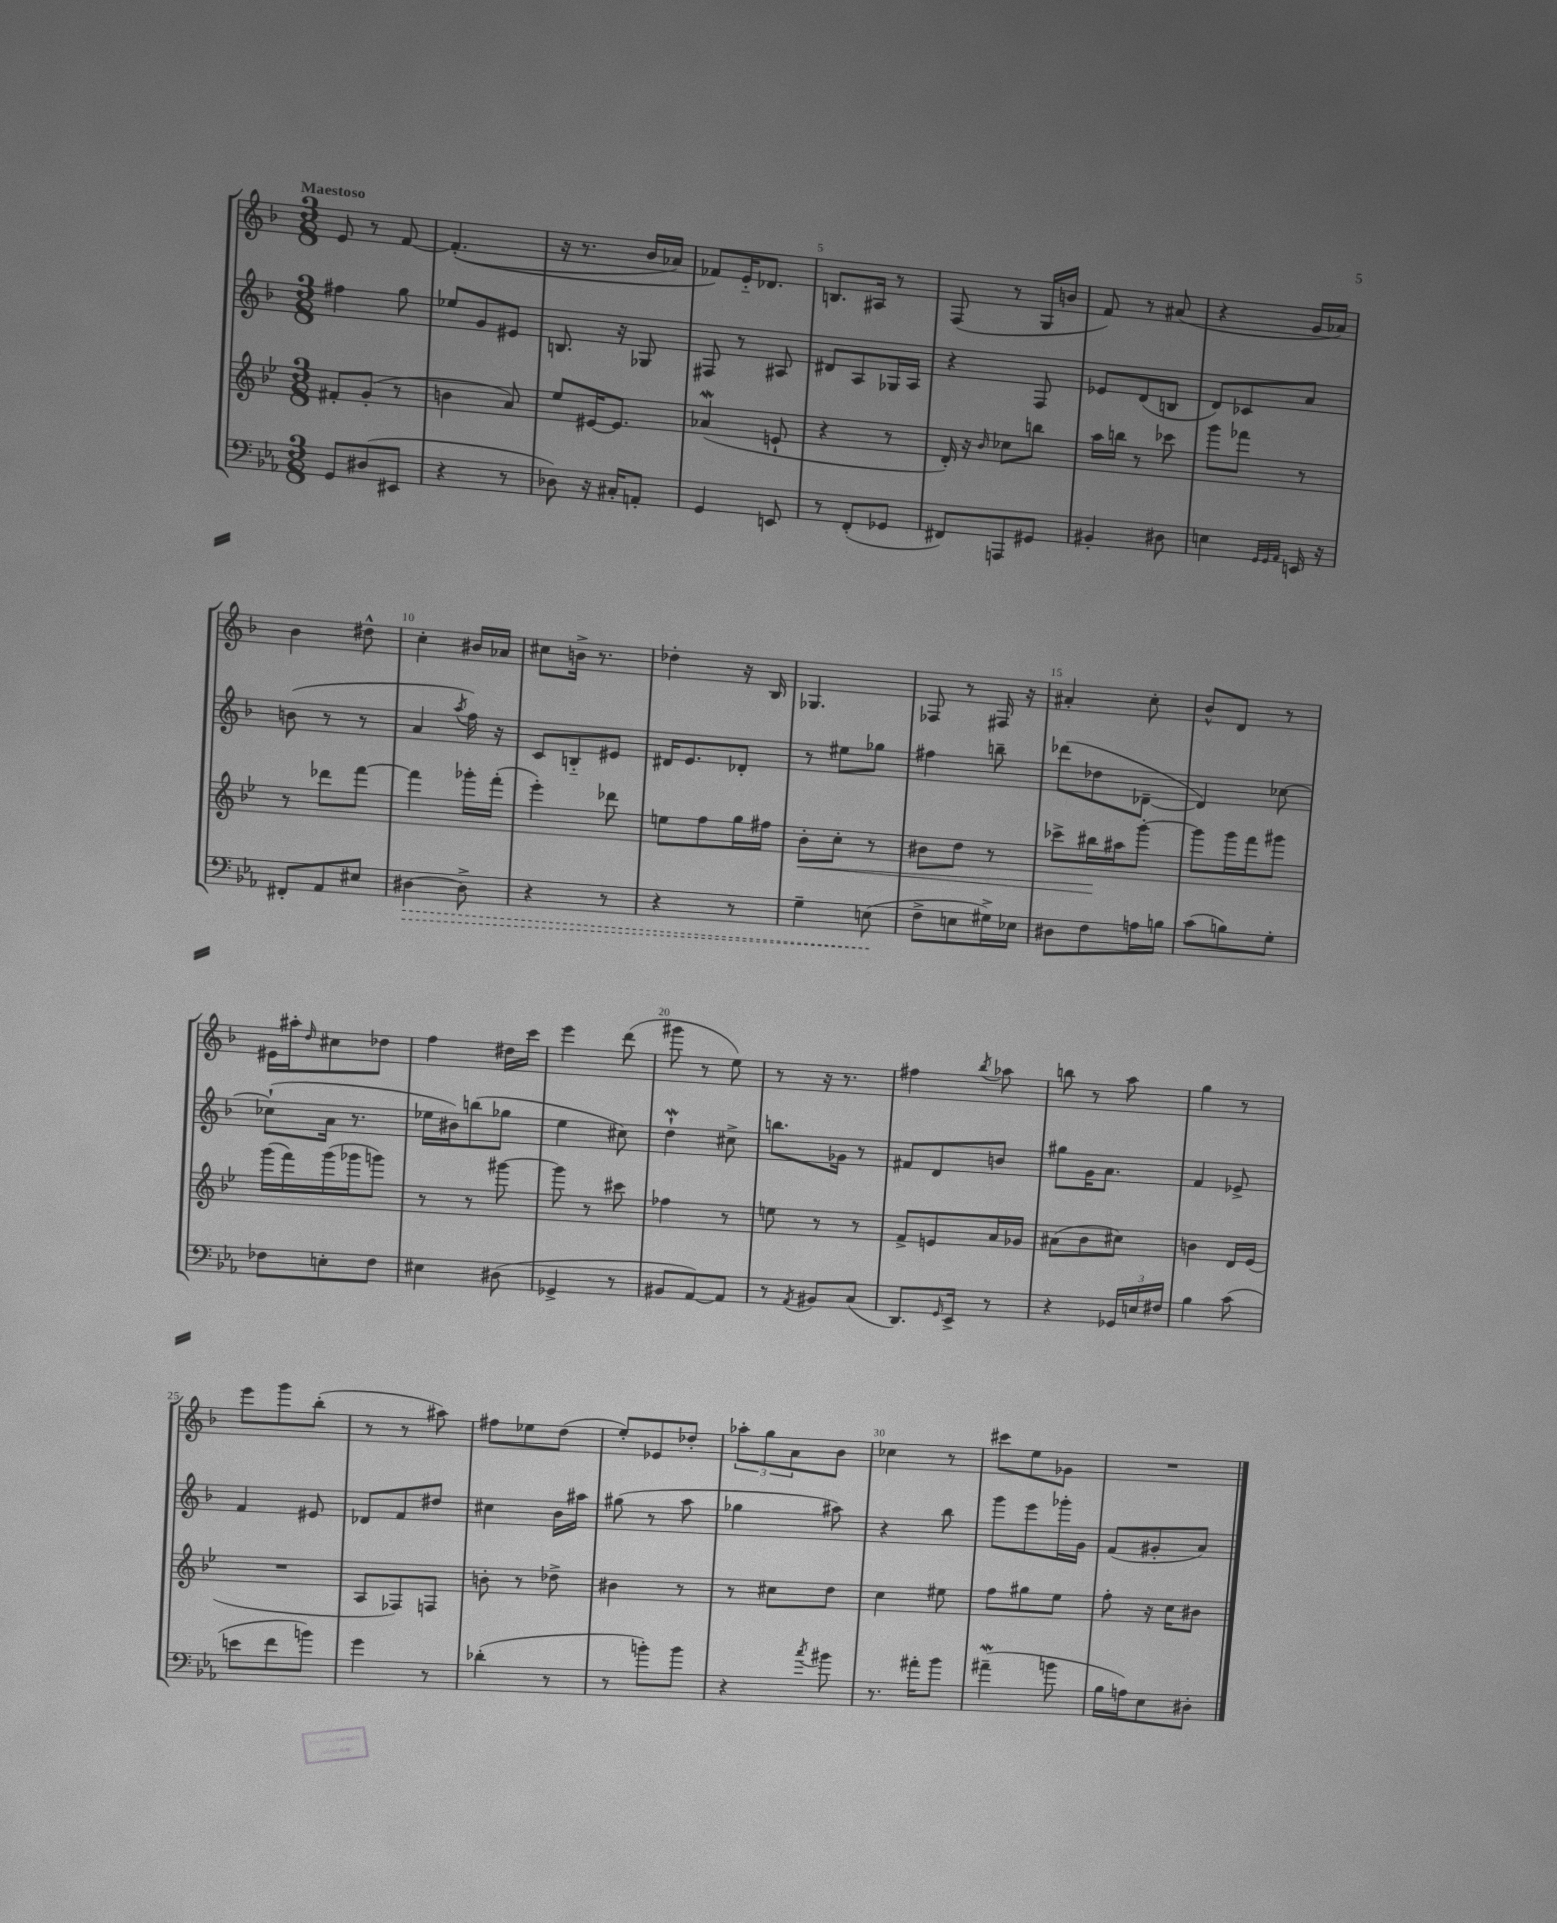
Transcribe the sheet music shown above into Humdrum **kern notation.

**kern	**dynam	**kern	**dynam	**kern	**kern
*part4	*part4	*part3	*part3	*part2	*part1
*staff4	*staff4	*staff3	*staff3	*staff2	*staff1
*clefF4	*	*clefG2	*	*clefG2	*clefG2
*k[b-e-a-]	*	*k[b-e-]	*	*k[b-]	*k[b-]
*M3/8	*	*M3/8	*	*M3/8	*M3/8
=1	=1	=1	=1	=1	=1
!	!	!	!	!	!LO:TX:a:B:t=Maestoso
8GG/L	.	8f#X'/L	.	4ff#X\	8e/
(8D#X/	.	(8g'/J	.	.	8r
8EE#X/J	.	8r	.	8gg\	[8f/
=2	=2	=2	=2	=2	=2
4r	.	4bn\	.	8ee-X/L	((4.f'/]
.	.	.	.	8g/	.
8r	.	8a/)	.	8e#X/J	.
=3	=3	=3	=3	=3	=3
8D-X\)	.	8ee-/L	.	8.Bn/	16r
.	.	.	.	.	8.r
16r	.	[16e#X/K	.	.	.
16C#X'/KL	.	8.e#/J]	.	16r	.
8AAn'/J	.	.	.	8G-X/	16b-/LL
.	.	.	.	.	16a-X/JJ)
=4	=4	=4	=4	=4	=4
4GG/	.	(4a-Xw/	.	8F#X/	8f-X/L)
.	.	.	.	8r	16e/K
.	.	.	.	.	8.d-X/J
8EEn/	.	8en`/	.	8A#X/	.
=5	=5	=5	=5	=5	=5
8r	.	4r	.	8d#X/L	8.Bn/L
(8FF'/L	.	.	.	8A/	.
.	.	.	.	.	16A#X/Jk
8GG-X/J	.	8r	.	16G-X/L	8r
.	.	.	.	16A/JJ	.
=6	=6	=6	=6	=6	=6
8FF#X/L)	.	16d'/)	.	4r	(8F/
.	.	16r	.	.	.
.	.	16qqb-/	.	.	.
8AAAn/	.	8cc-X\L	.	.	8r
8GG#X/J	.	8bbn\J	.	8F/	16G/LL
.	.	.	.	.	16bn/JJ
=7	=7	=7	=7	=7	=7
4BB#X'/	.	16aa\LL	.	8e-X/L	8f/)
.	.	16bbn\JJ	.	.	.
.	.	8r	.	(8d/	8r
8D#X\	.	8ccc-X\	.	8Bn/J	(8a#X/
=8	=8	=8	=8	=8	=8
4En\	.	8ggg\L	.	8d/L)	4r
.	.	8fff-X\J	.	8c-X/	.
32qqGG/LLL	.	.	.	.	.
32qqGG/	.	.	.	.	.
32qqAA-/JJJ	.	.	.	.	.
16EEn/	.	8r	.	8a/J	16g/LL
16r	.	.	.	.	16a-X/JJ)
!!LO:LB:g=z
=9	=9	=9	=9	=9	=9
8FF#X'/L	.	8r	.	(8bn\	4b-\
8AA-/	.	8ddd-X\L	.	8r	.
8E#X/J	.	[8fff\J	.	8r	8dd#X^^\
=10	=10	=10	=10	=10	=10
!	!LO:HP:b	!	!	!	!
[4D#X\	>	4fff\]	.	4a/	4cc'\
.	.	.	.	8qaa/	.
8D#^\]	.	16ggg-X'\LL	.	16ff\)	16b#X/LL
.	.	(16fff'\JJ	.	16r	16a-X/JJ
=11	=11	=11	=11	=11	=11
4r	.	4eee-'\)	.	8c/L	8cc#X\L
.	.	.	.	8Bn/	16bn^\Jk
.	.	.	.	.	8.r
8r	.	8ddd-X\	.	8e#X/J	.
=12	=12	=12	=12	=12	=12
4r	.	8een\L	.	16d#X/KL	4dd-X'\
.	.	.	.	8.e/	.
.	.	8ff\	.	.	.
8r	.	16gg\L	.	8d-X'/J	16r
.	.	16ff#X\JJ	.	.	16B-/
=13	=13	=13	=13	=13	=13
!	!	!	!LO:HP:b	!	!
4G~\	.	8b-'\L	<	8r	4.G-X/
.	.	8cc'\J	.	8ee#X\L	.
(8En\	.	8r	.	8gg-X\J	.
.	]	.	.	.	.
=14	=14	=14	=14	=14	=14
8F^\L	.	8b#X\L	.	4ff#X\	8F-X/
8En\	.	8dd\J	.	.	8r
16G#X^\L)	.	8r	.	8bbn~\	16F#X/
16E-X\JJ	.	.	.	.	16r
=15	=15	=15	=15	=15	=15
8D#X\L	.	8ccc-X^\L	.	(8ddd-X\L	4a#X'/
8F\	.	16bb#X\L	.	8dd-X\	.
.	.	16aa#X\J	[	.	.
16An\L	.	[8ggg'\J	.	[8d-X~\J	8cc'\
16Bn\JJ	.	.	.	.	.
=16	=16	=16	=16	=16	=16
(8c\L	.	8ggg\L]	.	4d-/])	8b-^^/L
8Bn\)	.	16ggg\L	.	.	8d/J
.	.	16fff\J	.	.	.
8G'\J	.	8ggg#X\J	.	[8cc-X\	8r
!!LO:LB:g=z
=17	=17	=17	=17	=17	=17
8F-X\L	.	(16ggg\LL	.	(8cc-X`\L]	16e#X\LL
.	.	16fff\)	.	.	16aa#X'\J
.	.	.	.	.	16qqdd/
8En'\	.	(16ggg\	.	16a\Jk	8cc#X\
.	.	16ggg-X\J	.	8.r	.
8F-\J	.	8gggn\J)	.	.	8dd-X\J
=18	=18	=18	=18	=18	=18
4E#X\	.	8r	.	16ee-X\LL	4ff\
.	.	.	.	16b#X\J)	.
.	.	8r	.	(8bbn\	.
(8D#X\	.	[8ggg#X\	.	8gg-X\J	16dd#X\LL
.	.	.	.	.	16ccc\JJ
=19	=19	=19	=19	=19	=19
4GG-X^/	.	8ggg#\]	.	4ee\	4eee\
.	.	8r	.	.	.
8r	.	8ccc#X\	.	8cc#X\)	(8ddd\
=20	=20	=20	=20	=20	=20
8BB#X/L	.	4ff-X\	.	4ddW`\	8ggg#X\
[8AA-/)	.	.	.	.	8r
8AA-/J]	.	8r	.	8cc#X^\	8ee\)
=21	=21	=21	=21	=21	=21
8r	.	8een\	.	8.bbn\L	8r
8qAA-/	.	.	.	.	.
8BB#X/L	.	8r	.	.	16r
.	.	.	.	16g-X\Jk	8.r
(8C/J	.	8r	.	8r	.
=22	=22	=22	=22	=22	=22
8.DD/L)	.	8f^/L	.	8f#X/L	4ff#X\
.	.	8en/	.	8d/	.
16qqGG/	.	.	.	.	.
16EE-^/Jk	.	.	.	.	.
.	.	.	.	.	8qbb-/
8r	.	16a/L	.	8bn/J	8aa-X\
.	.	16g-X/JJ	.	.	.
=23	=23	=23	=23	=23	=23
4r	.	(8a#X\L	.	8gg#X\L	8bbn\
.	.	8b-\	.	16g\K	8r
.	.	.	.	8.a\J	.
24GG-X/LL	.	8cc#X\J)	.	.	8aa\
24En/	.	.	.	.	.
24F#X/JJ	.	.	.	.	.
=24	=24	=24	=24	=24	=24
4B-\	.	4bn\	.	4f/	4gg\
(8c\	.	16d/LL	.	8e-X^/	8r
.	.	(16e-/JJ	.	.	.
!!LO:LB:g=z
=25	=25	=25	=25	=25	=25
8en\L	.	4.r	.	4f/	8eee\L
8f\	.	.	.	.	8ggg\
8bn\J)	.	.	.	8e#X/	(8bb-'\J
=26	=26	=26	=26	=26	=26
4g\	.	8A/L	.	8d-X/L	8r
.	.	8F-X/)	.	8f/	8r
8r	.	8Fn/J	.	8dd#X/J	8aa#X\)
=27	=27	=27	=27	=27	=27
(4d-X'\	.	8bn'\	.	4cc#X\	8ff#X\L
.	.	8r	.	.	8ee-X\
8r	.	8dd-X^\	.	16b-\LL	(8dd\J
.	.	.	.	16aa#X\JJ	.
=28	=28	=28	=28	=28	=28
8r	.	4b#X\	.	(8gg#X\	8ee'/L)
8bn'\L)	.	.	.	8r	8e-X/
8b\J	.	8r	.	8aa\	8dd-X'/J
=29	=29	=29	=29	=29	=29
4r	.	8r	.	4gg-X\	12aa-X'\L
.	.	.	.	.	12gg\
.	.	8cc#X\L	.	.	.
.	.	.	.	.	12a\
8qcc/	.	.	.	.	.
8b#X\	.	8dd\J	.	8aa#X\)	8b-\J
=30	=30	=30	=30	=30	=30
8.r	.	4cc\	.	4r	4cc-X\
16a#X'\KL	.	.	.	.	.
8b-\J	.	8ee#X\	.	8bb-\	8r
=31	=31	=31	=31	=31	=31
(4a#XW~\	.	8ff\L	.	8ggg\L	8ccc#X\L
.	.	8gg#X\	.	8eee\	8ee\
8bn\	.	8ee-\J	.	16ggg-X'\L	8g-X\J
.	.	.	.	16g\JJ	.
=32	=32	=32	=32	=32	=32
16B-\LL	.	8ff'\	.	(8f/L	4.r
16An\J)	.	.	.	.	.
8E-\	.	16r	.	8g#X'/	.
.	.	16cc\KL	.	.	.
8D#X'\J	.	8b#X\J	.	8a/J)	.
==	==	==	==	==	==
*-	*-	*-	*-	*-	*-
